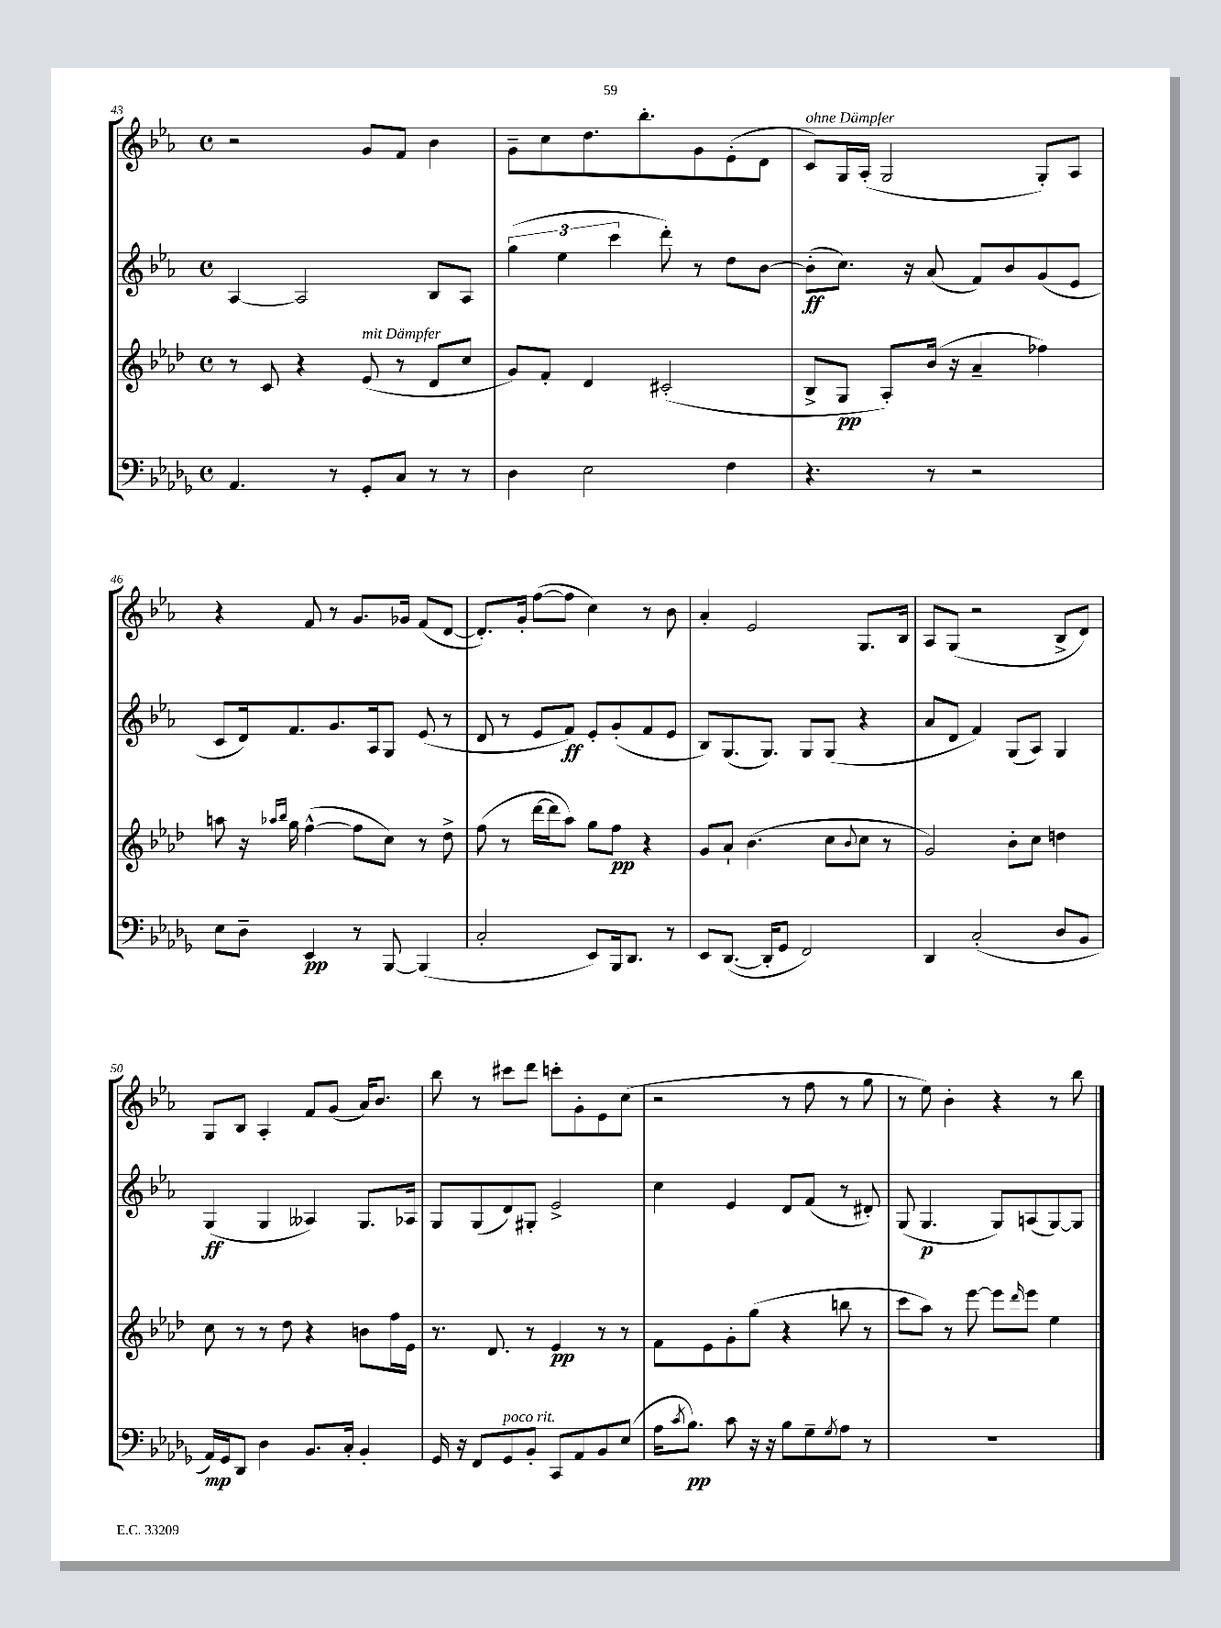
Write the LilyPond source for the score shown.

<<
\new StaffGroup <<
\new Staff = "s0" {
    \clef treble \key ees \major \defaultTimeSignature \time 4/4
    r2 g'8 f'8 bes'4 |
    g'8-- c''8 d''8. bes''8.-. g'8 ees'8-.( d'8 |
    c'8^\markup { \italic "ohne Dämpfer" }) g16 aes16-.( g2 g8-.) aes8 |
    r4 f'8 r8 g'8. ges'16 f'8( d'8~ |
    d'8.-.) g'16-. f''8~( f''8 c''4) r8 bes'8 |
    aes'4-. ees'2 g8. bes16 |
    aes8 g8( r2 bes8-> d'8) |
    g8 bes8 aes4-. f'8 g'8( aes'16) bes'8. |
    bes''8 r8 cis'''8 d'''8 c'''8-. g'8-. ees'8 c''8( |
    r2 r8 f''8 r8 g''8 |
    r8 ees''8) bes'4-. r4 r8 bes''8 \bar "|." |
}
\new Staff = "s1" {
    \clef treble \key ees \major \defaultTimeSignature \time 4/4
    aes4~ aes2 bes8 aes8 |
    \tuplet 3/2 { g''4( ees''4 c'''4 } d'''8-.) r8 d''8 bes'8~ |
    bes'8-.\ff( c''8.) r16 aes'8( f'8) bes'8 g'8( ees'8 |
    c'8 d'16) f'8. g'8. aes16 g8 ees'8( r8 |
    d'8 r8 ees'8 f'8\ff) ees'8-. g'8-.( f'8 ees'8 |
    bes8) g8.( g8.) g8 g8( r4 |
    aes'8 d'8 f'4) g8( aes8) g4 |
    g4\ff( g4 aeses4) g8. aes16 |
    g8 g8( d'8) gis8-. ees'2-> |
    c''4 ees'4 d'8 f'8( r8 dis'8-.) |
    g8( g4.\p g8) a8( g8~) g8 \bar "|." |
}
\new Staff = "s2" {
    \clef treble \key aes \major \defaultTimeSignature \time 4/4
    r8 c'8 r4 ees'8^\markup { \italic "mit Dämpfer" }( r8 des'8 c''8 |
    g'8) f'8-. des'4 cis'2-.( |
    bes8-> g8\pp aes8-.) bes'16( r16 aes'4-- fes''4) |
    a''8 r16 \grace { aes''16 bes''16 } g''16 f''4~-^( f''8 c''8) r8 des''8-> |
    f''8( r8 des'''16~ des'''16 aes''8) g''8 f''8\pp r4 |
    g'8 aes'8-! bes'4.( c''8 \appoggiatura { bes'8 } c''8 r8 |
    g'2) bes'8-. c''8 d''4 |
    c''8 r8 r8 des''8 r4 b'8 f''16 ees'16 |
    r8. des'8. r8 ees'4\pp r8 r8 |
    f'8 ees'8 g'8-. g''8( r4 b''8 r8 |
    c'''8 aes''8) r8 ees'''8~ ees'''8 \grace { des'''16 } ees'''8 ees''4 \bar "|." |
}
\new Staff = "s3" {
    \clef bass \key des \major \defaultTimeSignature \time 4/4
    aes,4. r8 ges,8-. c8 r8 r8 |
    des4 ees2 f4 |
    r4. r8 r2 |
    ees8 des8-- ees,4\pp r8 bes,,8~ bes,,4( |
    c2-. ees,8) bes,,16 des,8. r8 |
    ees,8 des,8.~( des,16-. ges,8 f,2) |
    des,4 c2-.( des8 bes,8 |
    aes,16\mp) ges,16 des,8 des4 bes,8. c16-. bes,4-. |
    ges,16 r16 f,8 ges,8^\markup { \italic "poco rit." } bes,8-. c,8 aes,8 bes,8 ees8( |
    aes16 \acciaccatura { c'8 } bes8.\pp) c'8 r16 r16 bes8 ges8-- \acciaccatura { ges8 } aes8 r8 |
    R1 \bar "|." |
}
>>
>>
\layout { \context { \Score currentBarNumber = #43 } }
